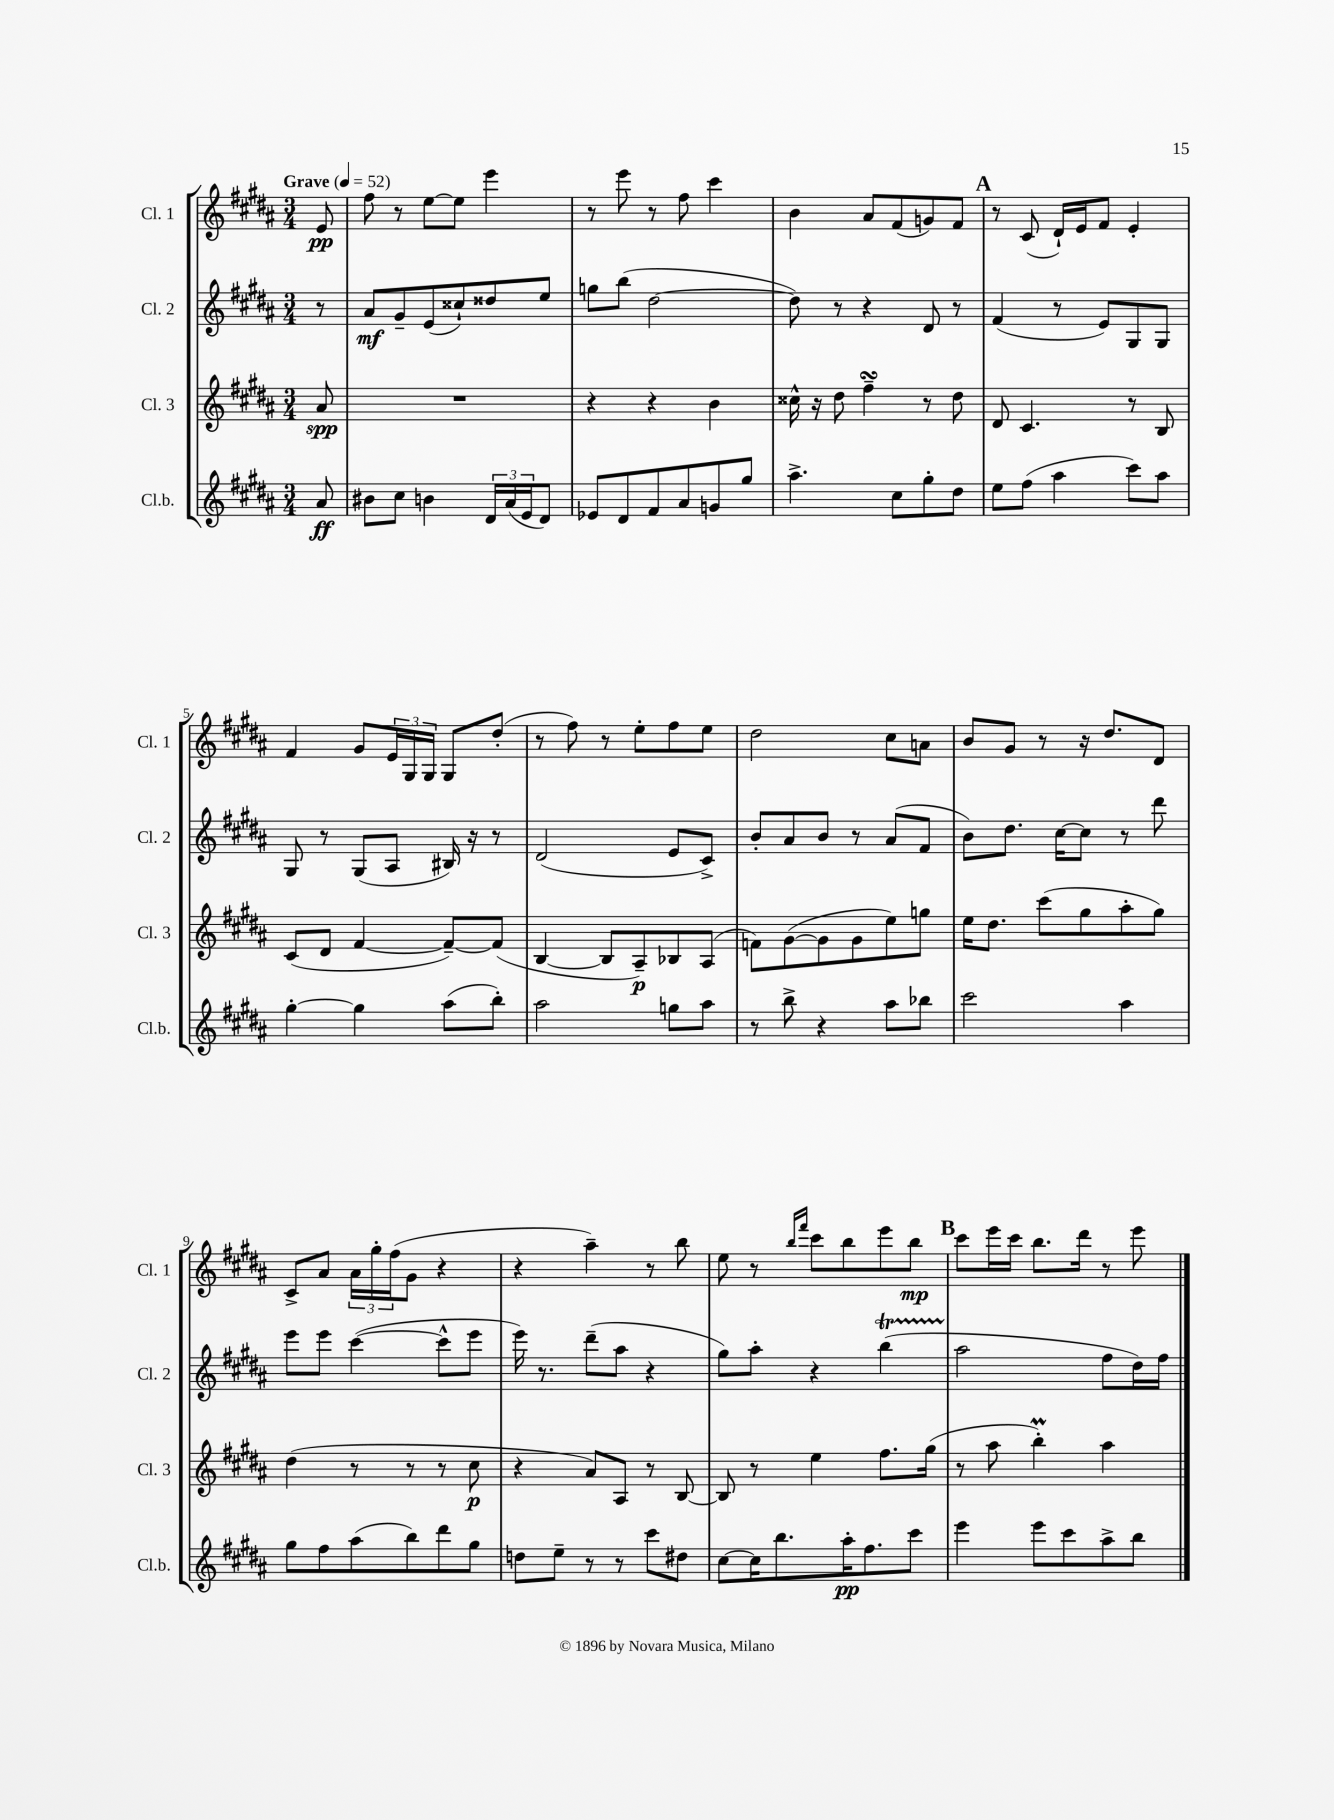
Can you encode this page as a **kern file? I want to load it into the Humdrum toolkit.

**kern	**kern	**kern	**kern
*staff4	*staff3	*staff2	*staff1
*clefG2	*clefG2	*clefG2	*clefG2
*k[f#c#g#d#a#]	*k[f#c#g#d#a#]	*k[f#c#g#d#a#]	*k[f#c#g#d#a#]
*M3/4	*M3/4	*M3/4	*M3/4
*MM52	*MM52	*MM52	*MM52
8a#/	8a#/	8r	8e/
=	=	=	=
8b#\L	2.r	8a#/L	8ff#\
8cc#\J	.	8g#~/	8r
4b\	.	(8e/	[8ee\L
.	.	8cc##`/)	8ee\]J
24d#/LL	.	8dd##/	4eee\
(24a#/	.	.	.
24e/J	.	.	.
8d#/J)	.	8ee/J	.
=	=	=	=
8e-/L	4r	8gg\L	8r
8d#/	.	(8bb\J	8eee\
8f#/	4r	[2dd#\	8r
8a#/	.	.	8ff#\
8g/	4b\	.	4ccc#\
8gg#/J	.	.	.
=	=	=	=
4.aa#^\	16cc##^^\	8dd#\])	4b\
.	16r	.	.
.	8dd#\	8r	.
.	4ff#~\	4r	8a#/L
8cc#\L	.	.	(8f#/
8gg#'\	8r	8d#/	8g/)
8dd#\J	8dd#\	8r	8f#/J
=	=	=	=
8ee\L	8d#/	(4f#/	8r
(8ff#\J	4.c#/	.	(8c#/
4aa#\	.	8r	16d#`/LL)
.	.	.	16e/J
.	.	8e/L)	8f#/J
8ccc#\L)	8r	8G#/	4e'/
8aa#\J	8B/	8G#/J	.
=	=	=	=
[4gg#'\	(8c#/L	8G#/	4f#/
.	8d#/J	8r	.
4gg#\]	[4f#/	(8G#/L	8g#/L
.	.	8A#/J	24e/L
.	.	.	24G#/
.	.	.	24G#/JJ
(8aa#\L	8f#~/_L)	16B#/)	8G#/L
.	.	16r	.
8bb'\J)	(8f#/]J	8r	(8dd#'/J
=	=	=	=
2aa#\	[4B/	(2d#/	8r
.	.	.	8ff#\)
.	8B/]L	.	8r
.	8A#~/)	.	8ee'\L
8gg\L	8B-/	8e/L	8ff#\
8aa#\J	(8A#/J	8c#^/J)	8ee\J
=	=	=	=
8r	8f\L)	8b'/L	2dd#\
8bb^\	([8g#\	8a#/	.
4r	8g#\]	8b/J	.
.	8g#\	8r	.
8aa#\L	8ee\)	(8a#/L	8cc#\L
8bb-\J	8gg\J	8f#/J	8a\J
=	=	=	=
2ccc#\	16ee\LK	8b\L)	8b/L
.	8.dd#\J	.	.
.	.	8.dd#\J	8g#/J
.	(8ccc#\L	.	8r
.	.	[16cc#\LK	.
.	8gg#\	8cc#\]J	16r
.	.	.	8.dd#/L
4aa#\	8aa#'\	8r	.
.	8gg#\J)	8ddd#\	8d#/J
=	=	=	=
8gg#\L	(4dd#\	8eee\L	8c#^/L
8ff#\	.	8eee\J	8a#/J
(8aa#\	8r	([4ccc#\	24a#\LL
.	.	.	24gg#'\
.	.	.	(24ff#\J
8bb\)	8r	.	8g#\J
8ddd#\	8r	8ccc#^^\]L	4r
8gg#\J	8cc#\	8eee\J	.
=	=	=	=
8dd\L	4r	16eee\)	4r
.	.	8.r	.
8ee~\J	.	.	.
8r	8a#/L)	(8ddd#~\L	4aa#~\)
8r	8A#/J	8aa#\J	.
8ccc#\L	8r	4r	8r
8dd#\J	[8B/	.	8bb\
=	=	=	=
[8cc#\L	8B/]	8gg#\L)	8ee\
16cc#\]K	8r	8aa#'\J	8r
8.bb\	.	.	.
.	.	.	16qqbb/LL
.	.	.	16qqfff#/JJ
.	4ee\	4r	8ccc#\L
16aa#'\K	.	.	8bb\
8.ff#\	.	.	.
.	8.ff#\L	(4bb\	8eee\
8ccc#\J	.	.	8bb\J
.	(16gg#\Jk	.	.
=	=	=	=
4eee\	8r	2aa#\	8ccc#\L
.	8aa#\	.	16eee\L
.	.	.	16ccc#\JJ
8eee\L	4bb'\)	.	8.bb\L
8ccc#\	.	.	.
.	.	.	16ddd#\Jk
8aa#^\	4aa#\	8ff#\L	8r
8bb\J	.	16dd#\L)	8eee\
.	.	16ff#\JJ	.
==	==	==	==
*-	*-	*-	*-
